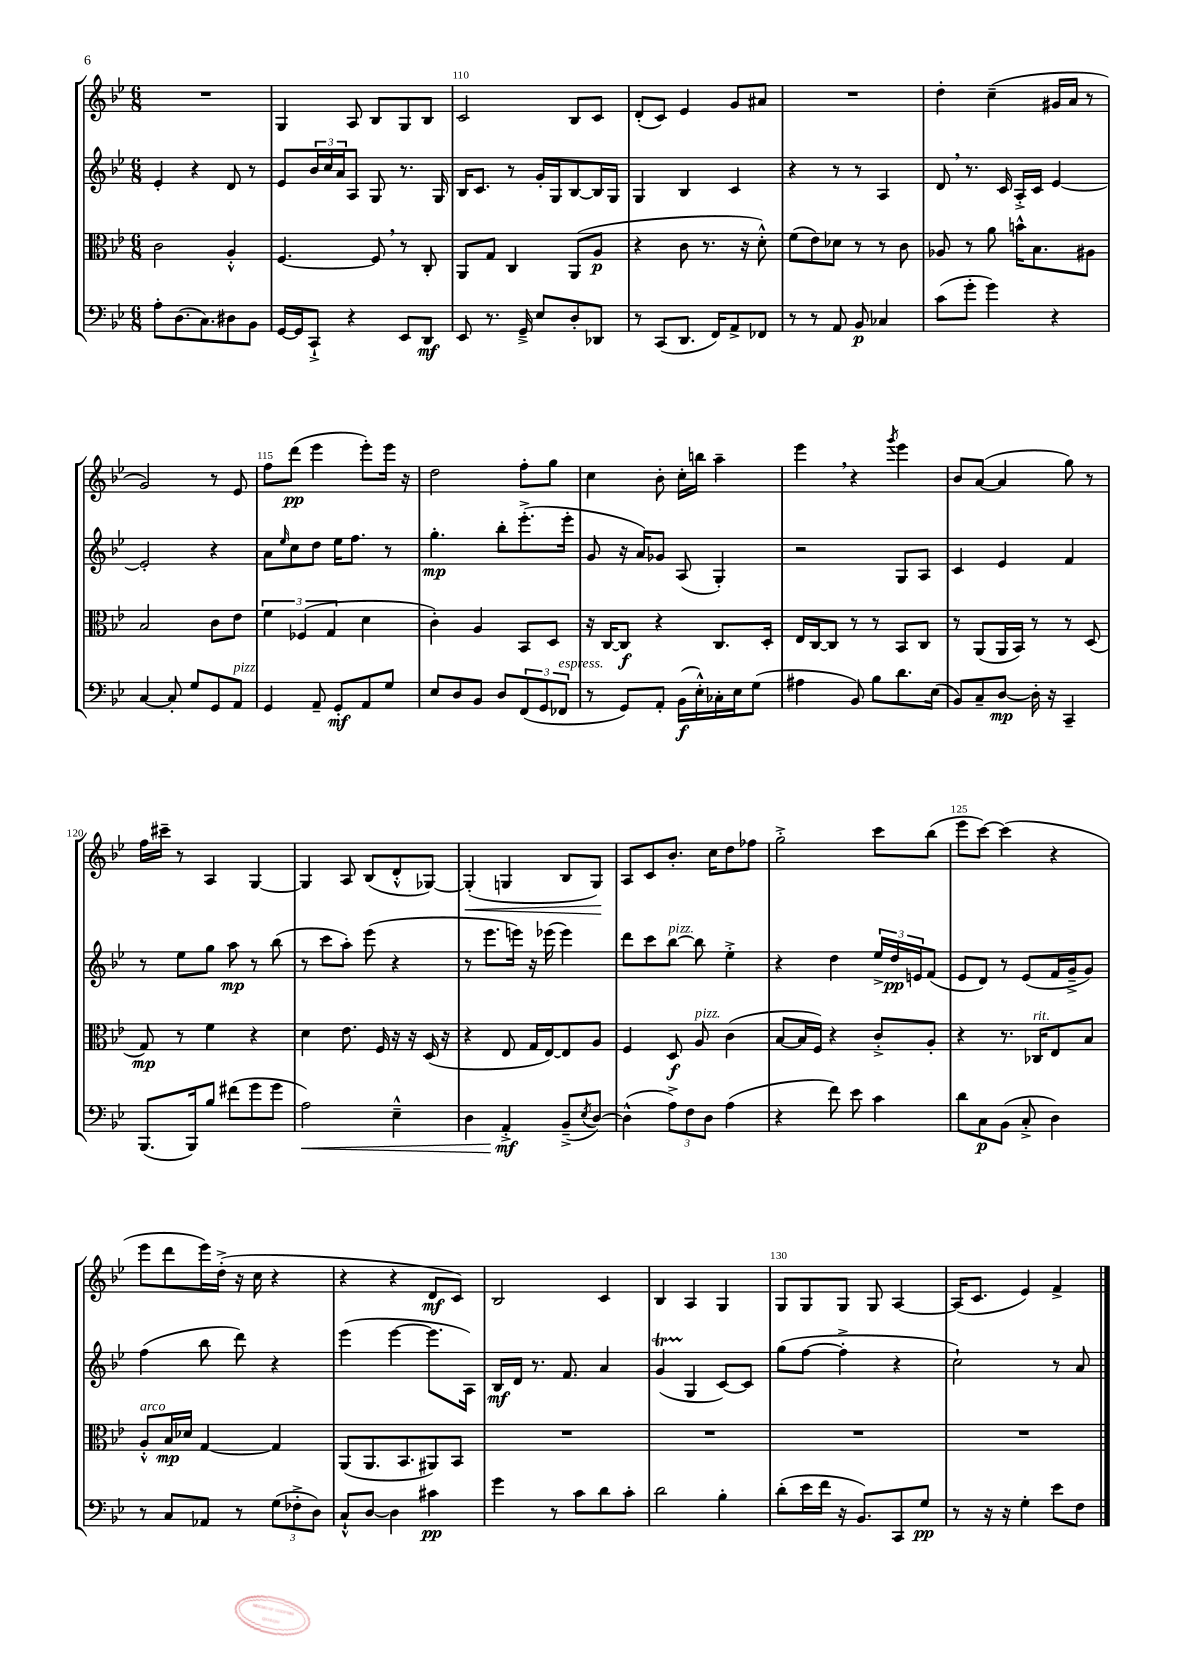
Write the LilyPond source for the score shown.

<<
\new StaffGroup <<
\new Staff = "s0" {
    \clef treble \key bes \major \numericTimeSignature \time 6/8
    R2. |
    g4 a8 bes8 g8 bes8 |
    c'2 bes8 c'8 |
    d'8-.( c'8) ees'4 g'8 ais'8 |
    R2. |
    d''4-. c''4--( gis'16 a'16 r8 |
    g'2) r8 ees'8 |
    f''8 d'''8\pp( ees'''4 ees'''8-.) ees'''16 r16 |
    d''2 f''8-. g''8 |
    c''4 bes'8-. c''16-. b''16 a''4-- |
    ees'''4 \breathe r4 \acciaccatura { g'''8 } ees'''4 |
    bes'8 a'8~( a'4 g''8) r8 |
    f''16 cis'''16-- r8 a4 g4~ |
    g4 a8 bes8( d'8-.-^ ges8~) |
    ges4-.\<( g4 bes8 g8\!) |
    a8 c'8 bes'8.-. c''16 d''8 fes''8 |
    g''2-.-> c'''8 bes''8( |
    ees'''8 c'''8~) c'''4( r4 |
    ees'''8 d'''8 ees'''16) d''16-.->( r16 c''16 r4 |
    r4 r4 d'8\mf c'8) |
    bes2 c'4 |
    bes4 a4 g4 |
    g8 g8 g8 g8 a4~ |
    a16( c'8. ees'4) f'4-> \bar "|." |
}
\new Staff = "s1" {
    \clef treble \key bes \major \numericTimeSignature \time 6/8
    ees'4-. r4 d'8 r8 |
    ees'8 \tuplet 3/2 { bes'16 c''16 a'16 } a8 g8 r8. g16 |
    bes16 c'8. r8 g'16-. g16 bes8~ bes16 g16 |
    g4 bes4 c'4 |
    r4 r8 r8 a4 |
    d'8 \breathe r8. c'16 a16-.-> c'16 ees'4~ |
    ees'2-. r4 |
    a'8 \grace { ees''16 } c''8 d''8 ees''16 f''8. r8 |
    g''4.-.\mp bes''8-. ees'''8.-.->( ees'''16-. |
    g'8 r16 a'16) ges'8 a8( g4-.) |
    r2 g8 a8 |
    c'4 ees'4 f'4 |
    r8 ees''8 g''8 a''8\mp r8 bes''8( |
    r8 c'''8 a''8-.) ees'''8( r4 |
    r8 ees'''8. e'''16) r16 ees'''16( ees'''4) |
    d'''8 c'''8 bes''8~^\markup { \italic "pizz." } bes''8 ees''4-.-> |
    r4 d''4 \tuplet 3/2 { ees''16-> d''16\pp e'16 } f'8( |
    ees'8 d'8) r8 ees'8( f'16 g'16---> g'8) |
    f''4( bes''8 d'''8) r4 |
    ees'''4( ees'''4~ ees'''8. a16) |
    bes16\mf d'16 r8. f'8. a'4 |
    g'4\startTrillSpan( g4\stopTrillSpan c'8~) c'8 |
    g''8( f''8~ f''4-.-> r4 |
    c''2-!) r8 a'8 \bar "|." |
}
\new Staff = "s2" {
    \clef alto \key bes \major \numericTimeSignature \time 6/8
    c'2 a4-.-^ |
    f4.~ f8 \breathe r8 c8-. |
    a,8 g8 c4 a,8( a8\p |
    r4 c'8 r8. r16 d'8-.-^) |
    f'8( ees'8) des'8 r8 r8 c'8 |
    aes8 r8 a'8 b'16-^ bes8. ais8 |
    bes2 c'8 ees'8 |
    \tuplet 3/2 { f'4 fes4( g4 } d'4 |
    c'4-.) a4 bes,8 d8 |
    r16 c16~ c8\f r4 c8. d16-. |
    ees16 c16~ c8 r8 r8 bes,8 c8 |
    r8 a,8( a,16 bes,16) r8 r8 d8( |
    g8\mp) r8 f'4 r4 |
    d'4 ees'8. f16 r16 r16 d16( r16 |
    r4 ees8 g16 ees16~) ees8 a8 |
    f4 d8\f a8^\markup { \italic "pizz." } c'4( |
    bes8~ bes16 f16) r4 c'8-.-> a8-. |
    r4 r8. ces16^\markup { \italic "rit." } ees8 bes8 |
    a8-.-^^\markup { \italic "arco" } bes16\mp des'16 g4~ g4 |
    a,8( a,8. bes,8. ais,8) bes,8 |
    R2. |
    R2. |
    R2. |
    R2. \bar "|." |
}
\new Staff = "s3" {
    \clef bass \key bes \major \numericTimeSignature \time 6/8
    a8-. d8.( c8.) dis8 bes,8 |
    g,16~ g,16 c,8-!-> r4 ees,8 d,8\mf |
    ees,8 r8. g,16---> ees8 d8-. des,8 |
    r8 c,8( d,8. f,16) a,8-> fes,8 |
    r8 r8 a,8 bes,8\p ces4 |
    c'8( g'8-. g'4) r4 |
    c4~ c8-. g8 g,8 a,8^\markup { \italic "pizz." } |
    g,4 a,8-- g,8-.\mf a,8 g8 |
    ees8 d8 bes,8 d8 \tuplet 3/2 { f,8( g,8 fes,8^\markup { \italic "espress." } } |
    r8 g,8) a,8-. bes,16\f( ees16-.-^) ces16-. ees16 g8( |
    ais4 bes,8) bes8 d'8. ees16( |
    bes,8) c8-- d8~\mp d16-. r16 c,4-- |
    bes,,8.( bes,,16) bes8 fis'8( g'8 g'8 |
    a2\<) ees4---^ |
    d4 a,4-.->\mf\! bes,8--->( \acciaccatura { ees8 } d8~) |
    d4-^( \tuplet 3/2 { a8->) f8 d8 } a4( |
    r4 f'8) ees'8 c'4 |
    d'8 c8\p bes,8( c8-.-> d4) |
    r8 c8 aes,8 r8 \tuplet 3/2 { g8( fes8-.-> d8) } |
    c8-!-^ d8~ d4 cis'4\pp |
    g'4 r8 c'8 d'8 c'8-. |
    d'2 bes4-. |
    d'8-.( ees'16 f'16 r16 bes,8.) c,8 g8\pp |
    r8 r16 r16 g4-. ees'8 f8 \bar "|." |
}
>>
>>
\layout { \context { \Score currentBarNumber = #108 \override BarNumber.break-visibility = ##(#f #t #t) barNumberVisibility = #(every-nth-bar-number-visible 5) } }
